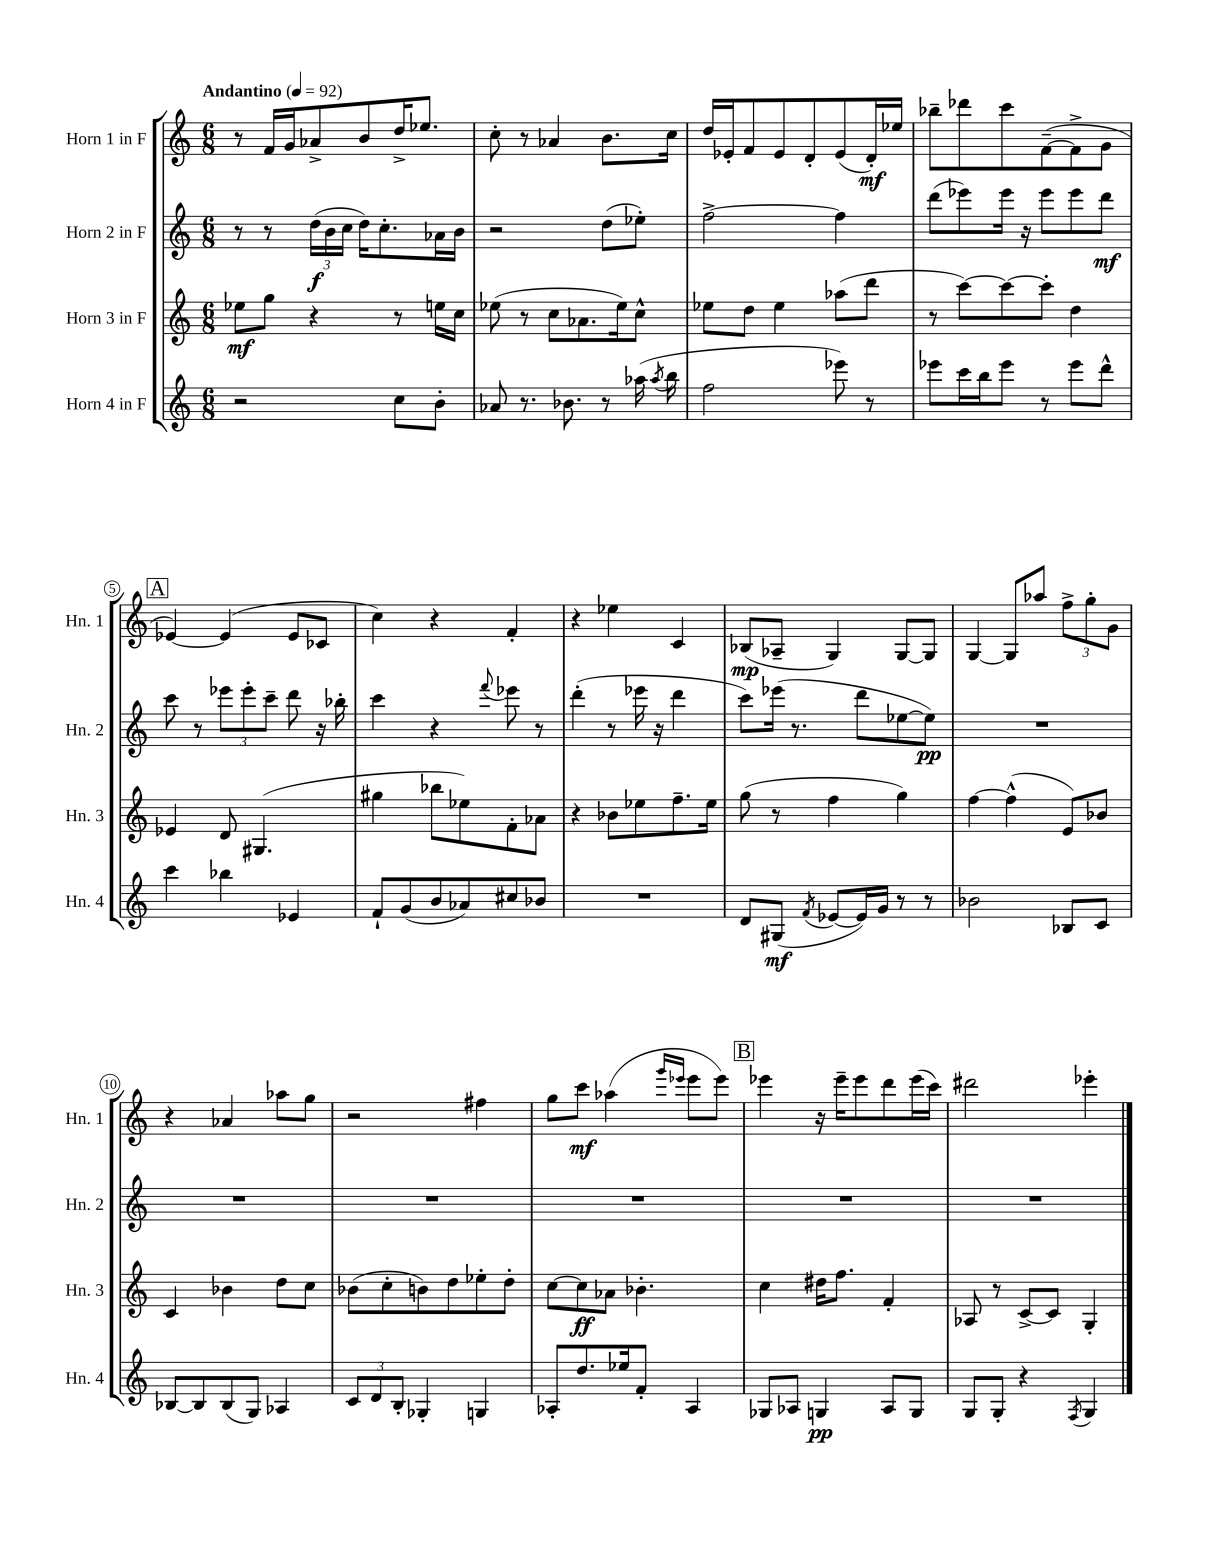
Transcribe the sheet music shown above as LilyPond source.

<<
\new StaffGroup <<
\new Staff = "s0" \with { instrumentName = "Horn 1 in F" shortInstrumentName = "Hn. 1" } {
    \clef treble \key c \major \numericTimeSignature \time 6/8 \tempo "Andantino" 4 = 92
    \autoBeamOff r8 f'16[ g'16 aes'8-> b'8 d''16-> ees''8.] |
    c''8-. r8 aes'4 b'8.[ c''16] |
    d''16[ ees'16-. f'8 ees'8 d'8-. ees'8( d'16-.\mf) ees''16] |
    bes''8[-- des'''8 c'''8 f'8~--( f'8-> g'8] |
    \mark \markup { \box "A" } ees'4~) ees'4( ees'8[ ces'8] |
    c''4) r4 f'4-. |
    r4 ees''4 c'4 |
    bes8[\mp( aes8]-- g4) g8[~ g8] |
    g4~ g8[ aes''8] \tuplet 3/2 { f''8[-> g''8-. g'8] } |
    r4 aes'4 aes''8[ g''8] |
    r2 fis''4 |
    g''8[ c'''8]\mf aes''4( \grace { g'''16[ ees'''16] } ees'''8[ ees'''8]) |
    \mark \markup { \box "B" } ees'''4 r16 ees'''16[-- ees'''8 d'''8 ees'''16( c'''16]) |
    dis'''2 ees'''4-. \bar "|." |
}
\new Staff = "s1" \with { instrumentName = "Horn 2 in F" shortInstrumentName = "Hn. 2" } {
    \clef treble \key c \major \numericTimeSignature \time 6/8
    \autoBeamOff r8 r8 \tuplet 3/2 { d''16[\f( b'16 c''16] } d''16[) c''8.-. aes'16 b'16] |
    r2 d''8[( ees''8]-.) |
    f''2~-> f''4 |
    d'''8[( ees'''8) ees'''16] r16 ees'''8[ ees'''8 d'''8]\mf |
    \mark \markup { \box "A" } c'''8 r8 \tuplet 3/2 { ees'''8[ ees'''8-. c'''8]-- } d'''8 r16 bes''16-. |
    c'''4 r4 \appoggiatura { f'''8 } ees'''8 r8 |
    d'''4-.( r8 ees'''16 r16 d'''4 |
    c'''8[) ees'''16]( r8. d'''8[ ees''8~ ees''8]\pp) |
    R2. |
    R2. |
    R2. |
    R2. |
    \mark \markup { \box "B" } R2. |
    R2. \bar "|." |
}
\new Staff = "s2" \with { instrumentName = "Horn 3 in F" shortInstrumentName = "Hn. 3" } {
    \clef treble \key c \major \numericTimeSignature \time 6/8
    \autoBeamOff ees''8[\mf g''8] r4 r8 e''16[ c''16] |
    ees''8( r8 c''8[ aes'8. ees''16) c''8]-^ |
    ees''8[ d''8] ees''4 aes''8[( d'''8] |
    r8 c'''8[~) c'''8~ c'''8]-. d''4 |
    \mark \markup { \box "A" } ees'4 d'8 gis4.( |
    gis''4 bes''8[ ees''8) f'8-. aes'8] |
    r4 bes'8[ ees''8 f''8.-- ees''16] |
    g''8( r8 f''4 g''4) |
    f''4~ f''4-^( e'8[) bes'8] |
    c'4 bes'4 d''8[ c''8] |
    bes'8[( c''8-. b'8) d''8 ees''8-. d''8]-. |
    c''8[~ c''8\ff aes'8] bes'4.-. |
    \mark \markup { \box "B" } c''4 dis''16[ f''8.] f'4-. |
    aes8 r8 c'8[~-> c'8] g4-. \bar "|." |
}
\new Staff = "s3" \with { instrumentName = "Horn 4 in F" shortInstrumentName = "Hn. 4" } {
    \clef treble \key c \major \numericTimeSignature \time 6/8
    \autoBeamOff r2 c''8[ b'8]-. |
    aes'8 r8. bes'8. r8 aes''16( \acciaccatura { aes''8 } b''16 |
    f''2 ees'''8) r8 |
    ees'''8[ c'''16 b''16 ees'''8] r8 ees'''8[ d'''8]-^ |
    \mark \markup { \box "A" } c'''4 bes''4 ees'4 |
    f'8[-! g'8( b'8 aes'8) cis''8 bes'8] |
    R2. |
    d'8[ gis8]\mf( \acciaccatura { f'8 } ees'8[~ ees'16) g'16] r8 r8 |
    bes'2 bes8[ c'8] |
    bes8[~ bes8 bes8( g8]) aes4 |
    \tuplet 3/2 { c'8[ d'8 b8]-. } ges4-. g4 |
    aes8[-. d''8. ees''16 f'8]-. aes4 |
    \mark \markup { \box "B" } ges8[ aes8] g4\pp aes8[ g8] |
    g8[ g8]-. r4 \acciaccatura { f8 } g4 \bar "|." |
}
>>
>>
\layout { \context { \Score \override BarNumber.stencil = #(make-stencil-circler 0.1 0.3 ly:text-interface::print) } }
